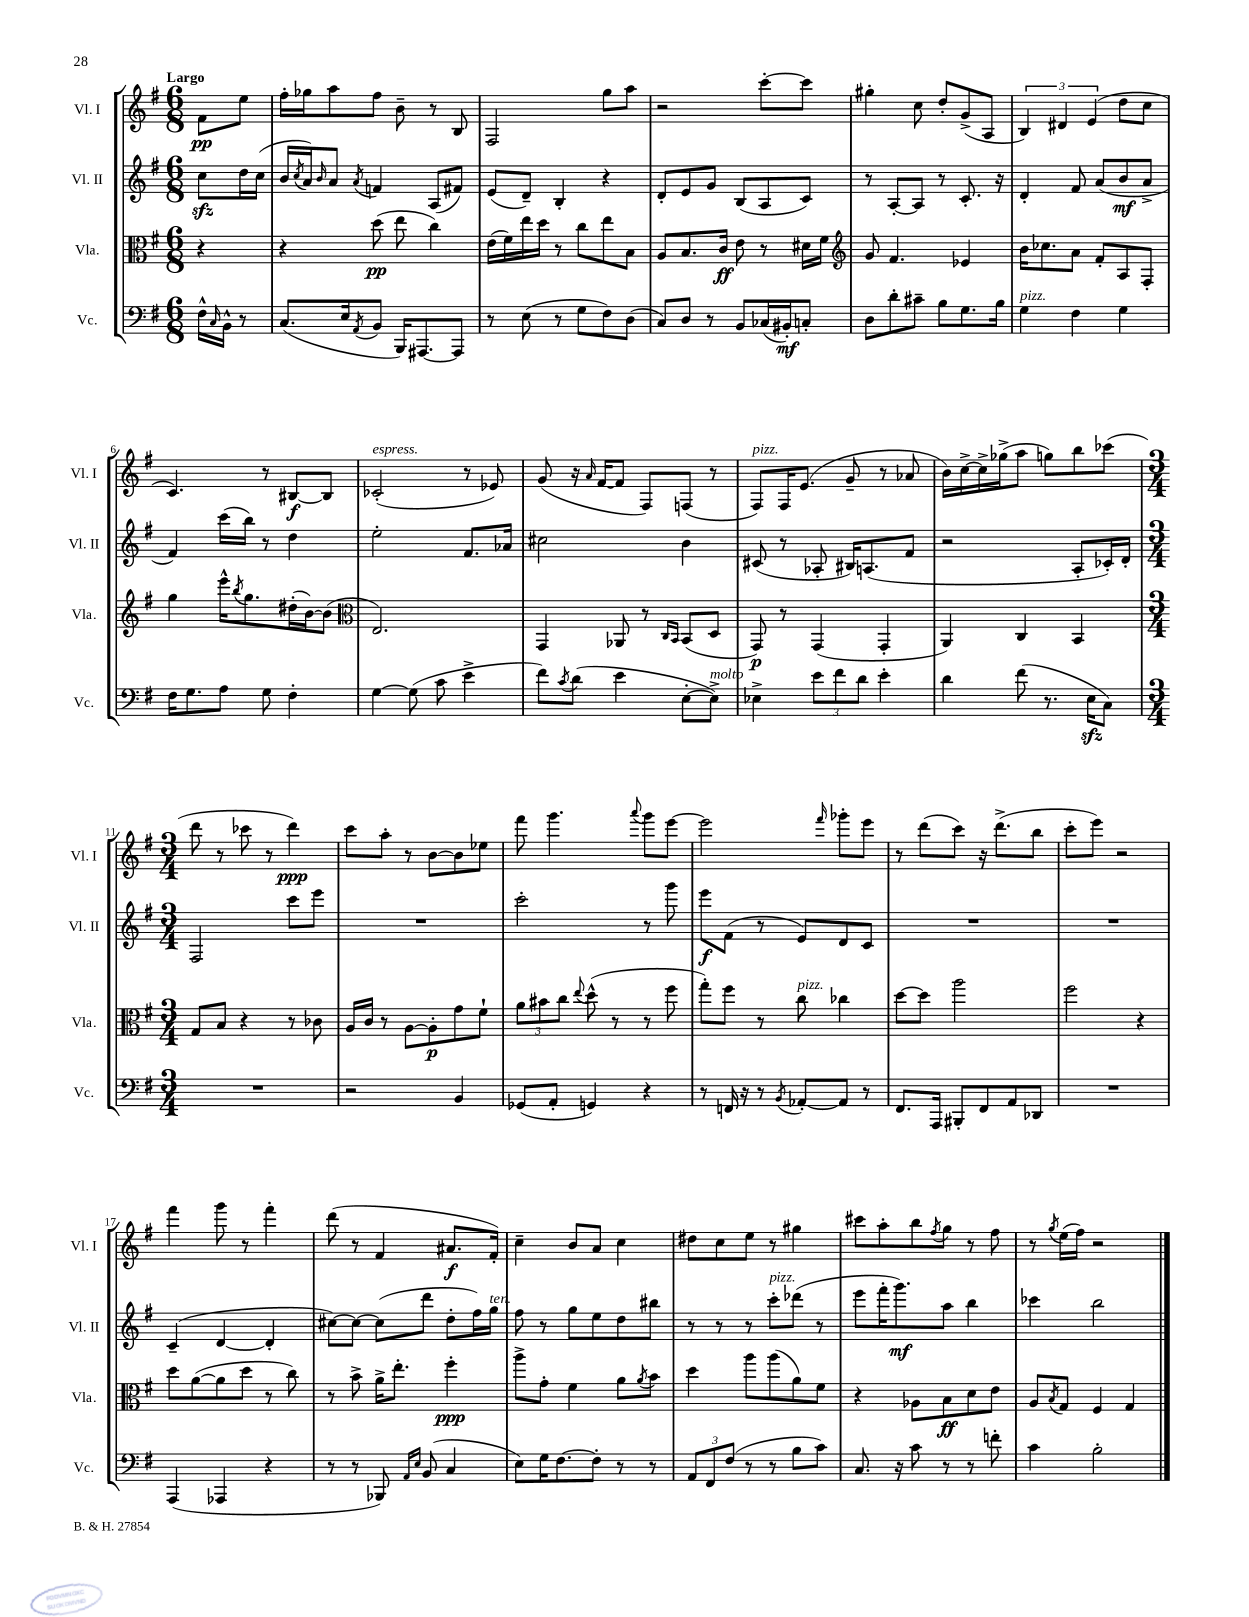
<<
\new StaffGroup <<
\new Staff = "s0" \with { instrumentName = "Vl. I" shortInstrumentName = "Vl. I" } {
    \clef treble \key g \major \numericTimeSignature \time 6/8 \partial 4 \tempo "Largo"
    fis'8\pp e''8 |
    fis''16-. ges''16 a''8 fis''8 b'8-- r8 b8 |
    fis2 g''8 a''8 |
    r2 c'''8~-. c'''8 |
    gis''4-. c''8 d''8-. g'8->( a8 |
    \tuplet 3/2 { b4) dis'4 e'4( } d''8 c''8 |
    c'4.) r8 bis8~\f bis8 |
    ces'2-.^\markup { \italic "espress." }( r8 ees'8) |
    g'8( r16 \grace { a'16 } fis'16~ fis'8 fis8) f8( r8 |
    fis8^\markup { \italic "pizz." }) fis16 e'8.( g'8-- r8 aes'8 |
    b'16) c''16~-> c''16-> ges''16->( a''8 g''8) b''8 ces'''8( |
    \numericTimeSignature \time 3/4 d'''8 r8 ces'''8 r8 d'''4\ppp) |
    c'''8 a''8-. r8 b'8~ b'8 ees''8 |
    fis'''8 g'''4. \appoggiatura { a'''8 } g'''8 e'''8~ |
    e'''2 \grace { fis'''16 } ges'''8-. e'''8 |
    r8 d'''8( c'''8) r16 d'''8.->( b''8 |
    c'''8-. e'''8) r2 |
    fis'''4 g'''8 r8 fis'''4-. |
    d'''8( r8 fis'4 ais'8.\f fis'16-.) |
    c''4-- b'8 a'8 c''4 |
    dis''8 c''8 e''8 r8 gis''4 |
    cis'''8 a''8-. b''8 \acciaccatura { fis''8 } g''8 r8 fis''8 |
    r8 \acciaccatura { g''8 } e''16( fis''16) r2 \bar "|." |
}
\new Staff = "s1" \with { instrumentName = "Vl. II" shortInstrumentName = "Vl. II" } {
    \clef treble \key g \major \numericTimeSignature \time 6/8 \partial 4
    c''8\sfz d''16 c''16( |
    b'16 \acciaccatura { c''8 } a'16) \grace { b'16 } a'8 \acciaccatura { a'8 } f'4 a8( fis'8) |
    e'8( d'8--) b4-. r4 |
    d'8-. e'8 g'8 b8( a8 c'8) |
    r8 a8~-. a8 r8 c'8.-. r16 |
    d'4-. fis'8 a'8( b'8\mf a'8-> |
    fis'4) c'''16( b''16) r8 d''4 |
    e''2-. fis'8. aes'16 |
    cis''2 b'4 |
    cis'8( r8 aes8-. bis16) a8.( fis'8 |
    r2 a8-. ces'16-.) d'16-. |
    \numericTimeSignature \time 3/4 fis2 c'''8 e'''8 |
    R2. |
    c'''2-. r8 g'''8 |
    e'''8\f fis'8( r8 e'8) d'8 c'8 |
    R2. |
    R2. |
    c'4--( d'4~ d'4-. |
    cis''8~) cis''8~ cis''8( d'''8 d''8-. fis''16) g''16^\markup { \italic "ten." } |
    fis''8 r8 g''8 e''8 d''8 bis''8 |
    r8 r8 r8 c'''8-.^\markup { \italic "pizz." } des'''8( r8 |
    e'''8 fis'''16-. g'''8.\mf) a''8 b''4 |
    ces'''4 b''2 \bar "|." |
}
\new Staff = "s2" \with { instrumentName = "Vla." shortInstrumentName = "Vla." } {
    \clef alto \key g \major \numericTimeSignature \time 6/8 \partial 4
    r4 |
    r4 d''8\pp( e''8 c''4) |
    e'16( fis'16) e''16 d''16 r8 c''8 e''8 b8 |
    a8 b8. c'16\ff e'8 r8 dis'16 fis'16 |
    \clef treble g'8 fis'4. ees'4 |
    b'16 ces''8. a'8 fis'8-. a8 fis8-. |
    g''4 e'''16-^ \acciaccatura { b''8 } g''8. dis''16-.( b'16~) b'8( |
    \clef alto e2.) |
    g,4 aes,8 r8 \grace { c16 b,16 } b,8( d8 |
    g,8\p) r8 g,4( g,4-. |
    a,4) c4 b,4 |
    \numericTimeSignature \time 3/4 g8 b8 r4 r8 ces'8 |
    a16 c'16 r8 a8~ a8-.\p g'8 fis'8-! |
    \tuplet 3/2 { a'8 bis'8 c''8 } \appoggiatura { e''8 } d''8-^( r8 r8 fis''8 |
    g''8-.) fis''8 r8 c''8^\markup { \italic "pizz." } ces''4 |
    d''8~ d''8 a''2 |
    fis''2 r4 |
    d''8 a'8~( a'8 d''8 r8 c''8) |
    r8 b'8-> a'16-> e''8.-. fis''4-.\ppp |
    a''8-> g'8-. fis'4 a'8 \acciaccatura { a'8 } b'8 |
    d''4 a''8 a''8( a'8) fis'8 |
    r4 aes8 b8\ff d'8 e'8 |
    a8 \acciaccatura { b8 } g8 fis4 g4 \bar "|." |
}
\new Staff = "s3" \with { instrumentName = "Vc." shortInstrumentName = "Vc." } {
    \clef bass \key g \major \numericTimeSignature \time 6/8 \partial 4
    fis16-^ \grace { c16 } b,16-^ r8 |
    c8.( e16 \acciaccatura { a,8 } b,8 b,,16) ais,,8.~ ais,,8 |
    r8 e8( r8 g8 fis8) d8( |
    c8) d8 r8 b,8 ces16( bis,16-.\mf) c8-. |
    d8 d'8-. cis'8-- b8 g8. b16 |
    g4^\markup { \italic "pizz." } fis4 g4 |
    fis16 g8. a8 g8 fis4-. |
    g4~ g8( c'8 e'4-> |
    fis'8) \acciaccatura { c'8 } d'8( e'4 e8~-. e8->^\markup { \italic "molto" }) |
    ees4-> \tuplet 3/2 { e'8 fis'8 d'8 } e'4-. |
    d'4 fis'8( r8. e16\sfz c8) |
    \numericTimeSignature \time 3/4 R2. |
    r2 b,4 |
    ges,8( a,8-. g,4) r4 |
    r8 f,16 r16 r8 \acciaccatura { b,8 } aes,8~-. aes,8 r8 |
    fis,8. a,,16 bis,,8-. fis,8 a,8 des,8 |
    R2. |
    a,,4( aes,,4 r4 |
    r8 r8 bes,,8) \grace { a,16 e16 } b,8( c4 |
    e8) g16 fis8.~ fis8-. r8 r8 |
    \tuplet 3/2 { a,8 fis,8 fis8( } r8 r8 b8 c'8) |
    c8. r16 c'8 r8 r8 f'8-. |
    c'4 b2-. \bar "|." |
}
>>
>>
